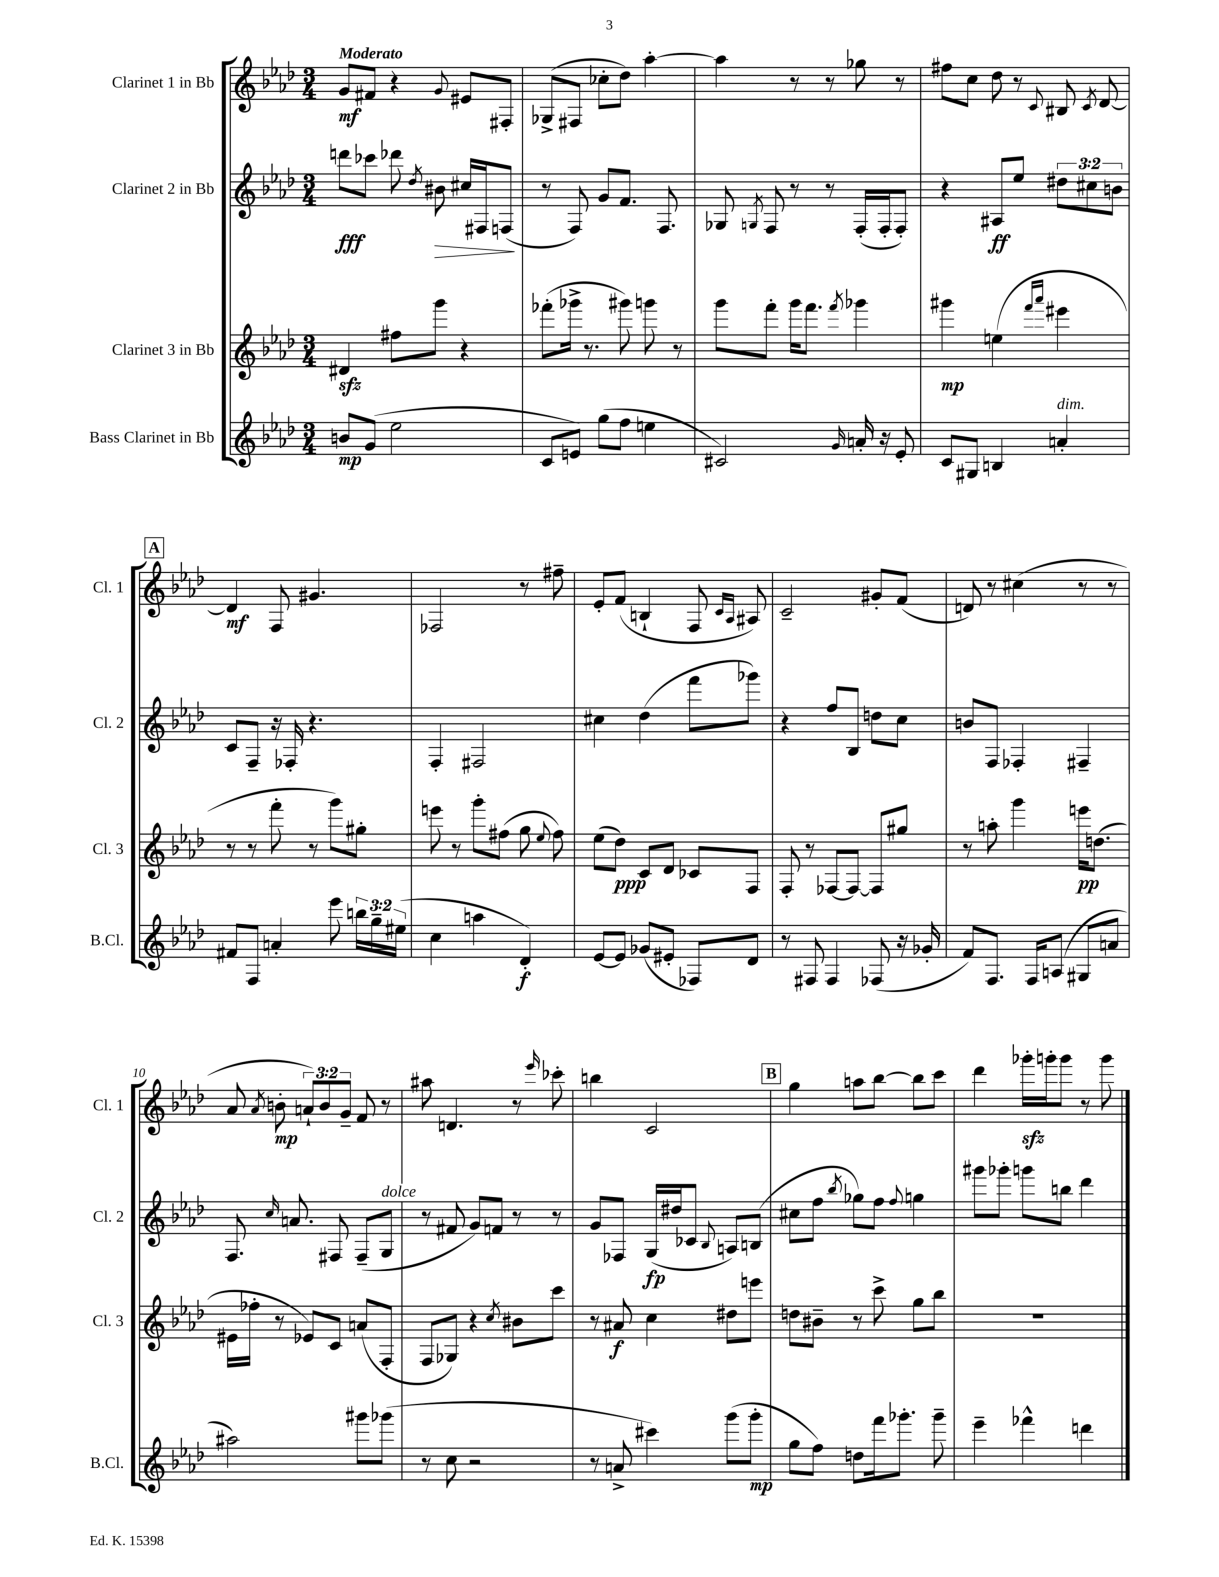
<<
\new StaffGroup <<
\new Staff = "s0" \with { instrumentName = "Clarinet 1 in Bb" shortInstrumentName = "Cl. 1" } {
    \clef treble \key aes \major \numericTimeSignature \time 3/4 \override Staff.TupletNumber.text = #tuplet-number::calc-fraction-text \tempo "Moderato"
    \autoBeamOff g'8[\mf fis'8] r4 \appoggiatura { g'8 } eis'8[ fis8]-. |
    ges8[->( fis8] ces''8[-. des''8]) aes''4~-. |
    aes''4 r8 r8 ges''8 r8 |
    fis''8[ c''8] des''8 r8 \appoggiatura { c'8 } bis8 \acciaccatura { c'8 } des'8~ |
    \mark \markup { \box "A" } des'4\mf f8 gis'4. |
    fes2 r8 fis''8-- |
    ees'8[-. f'8]( b4-! f8 \grace { c'16[ aes16] } ais8) |
    c'2-- gis'8[-. f'8]( |
    d'8) r8 cis''4( r8 r8 |
    aes'8 \acciaccatura { aes'8 } b'8-.\mp \tuplet 3/2 { a'8[-!) b'8 g'8]-- } f'8 r8 |
    ais''8 d'4. r8 \grace { ees'''16 } ces'''8-. |
    b''4 c'2 |
    \mark \markup { \box "B" } g''4 a''8[ bes''8]~ bes''8[ c'''8] |
    des'''4 ges'''16[-.\sfz g'''16-. g'''8] r8 g'''8 \bar "|." |
}
\new Staff = "s1" \with { instrumentName = "Clarinet 2 in Bb" shortInstrumentName = "Cl. 2" } {
    \clef treble \key aes \major \numericTimeSignature \time 3/4 \override Staff.TupletNumber.text = #tuplet-number::calc-fraction-text
    \autoBeamOff d'''8[\fff ces'''8] des'''8 \acciaccatura { des''8 } bis'8\> cis''16[ fis16 f8]\!( |
    r8 f8) g'8[ f'8.] f8. |
    ges8 \acciaccatura { g8 } f8 r8 r8 f16[-.( f16-. f8]-.) |
    r4 ais8[\ff ees''8] \tuplet 3/2 { dis''8[ cis''8 b'8] } |
    \mark \markup { \box "A" } c'8[ f8]-- r16 fes16-. r4. |
    f4-. fis2 |
    cis''4 des''4( f'''8[ ges'''8]) |
    r4 f''8[ bes8] d''8[ c''8] |
    b'8[ f8] fes4-. fis4-- |
    f8. \grace { c''16 } a'8. fis8 fis8[--( g8]^\markup { \italic "dolce" } |
    r8 fis'8 g'8[) f'8] r8 r8 |
    g'8[ fes8] g16[\fp( dis''16 ces'8] \appoggiatura { bes8 } a8[) b8]( |
    \mark \markup { \box "B" } cis''8[ f''8] \acciaccatura { bes''8 } ges''8[) f''8] \appoggiatura { f''8 } g''4 |
    gis'''8[ ges'''8]-. g'''8[ b''8] des'''4 \bar "|." |
}
\new Staff = "s2" \with { instrumentName = "Clarinet 3 in Bb" shortInstrumentName = "Cl. 3" } {
    \clef treble \key aes \major \numericTimeSignature \time 3/4
    \autoBeamOff dis'4\sfz fis''8[ g'''8] r4 |
    fes'''8[-.( ges'''16]-> r8. gis'''8) g'''8 r8 |
    g'''8[ f'''8]-. g'''16[ f'''8.] \acciaccatura { f'''8 } ges'''4 |
    gis'''4\mp e''4( \grace { f'''16[ aes'''16] } eis'''4 |
    \mark \markup { \box "A" } r8 r8 f'''8-. r8 g'''8[) gis''8]-. |
    e'''8 r8 g'''8[-. fis''8]( g''8 \appoggiatura { ees''8 } fis''8) |
    ees''8[( des''8]\ppp) c'8[ des'8] ces'8[ f8] |
    f8-. r8 fes8[~ fes8]~ fes8[ gis''8] |
    r8 a''8-. g'''4 e'''16[\pp d''8.]( |
    eis'16[ fes''16]-. r8 ees'8[) c'8] a'8[( f8]-. |
    f8[ ges8]) r4 \acciaccatura { c''8 } bis'8[ c'''8] |
    r8 ais'8\f c''4 dis''8[ e'''8] |
    \mark \markup { \box "B" } d''8[ bis'8]-- r8 c'''8-> g''8[ bes''8] |
    R2. \bar "|." |
}
\new Staff = "s3" \with { instrumentName = "Bass Clarinet in Bb" shortInstrumentName = "B.Cl." } {
    \clef treble \key aes \major \numericTimeSignature \time 3/4 \override Staff.TupletNumber.text = #tuplet-number::calc-fraction-text
    \autoBeamOff b'8[\mp g'8]( ees''2 |
    c'8[ e'8]) g''8[( f''8] e''4 |
    cis'2) \grace { g'16 } a'16-. r16 ees'8-. |
    c'8[ gis8] b4 a'4-.^\markup { \italic "dim." } |
    \mark \markup { \box "A" } fis'8[ f8] a'4-. ees'''8 \tuplet 3/2 { b''16[ g''16-- eis''16]( } |
    c''4 a''4 des'4-.\f) |
    ees'8[~ ees'8] ges'8[( eis'8]-. fes8[) des'8] |
    r8 fis8 fis4 fes8( r16 ges'16-. |
    f'8[) f8.] f16[ a8]( gis8[ a'8] |
    ais''2) gis'''8[ ges'''8]( |
    r8 c''8 r2 |
    r8 a'8-> cis'''4) g'''8[( g'''8]-.\mp |
    \mark \markup { \box "B" } g''8[ f''8]) d''8[ f'''16 ges'''8.]-. ges'''8-- |
    ees'''4-- fes'''4-^ d'''4 \bar "|." |
}
>>
>>
